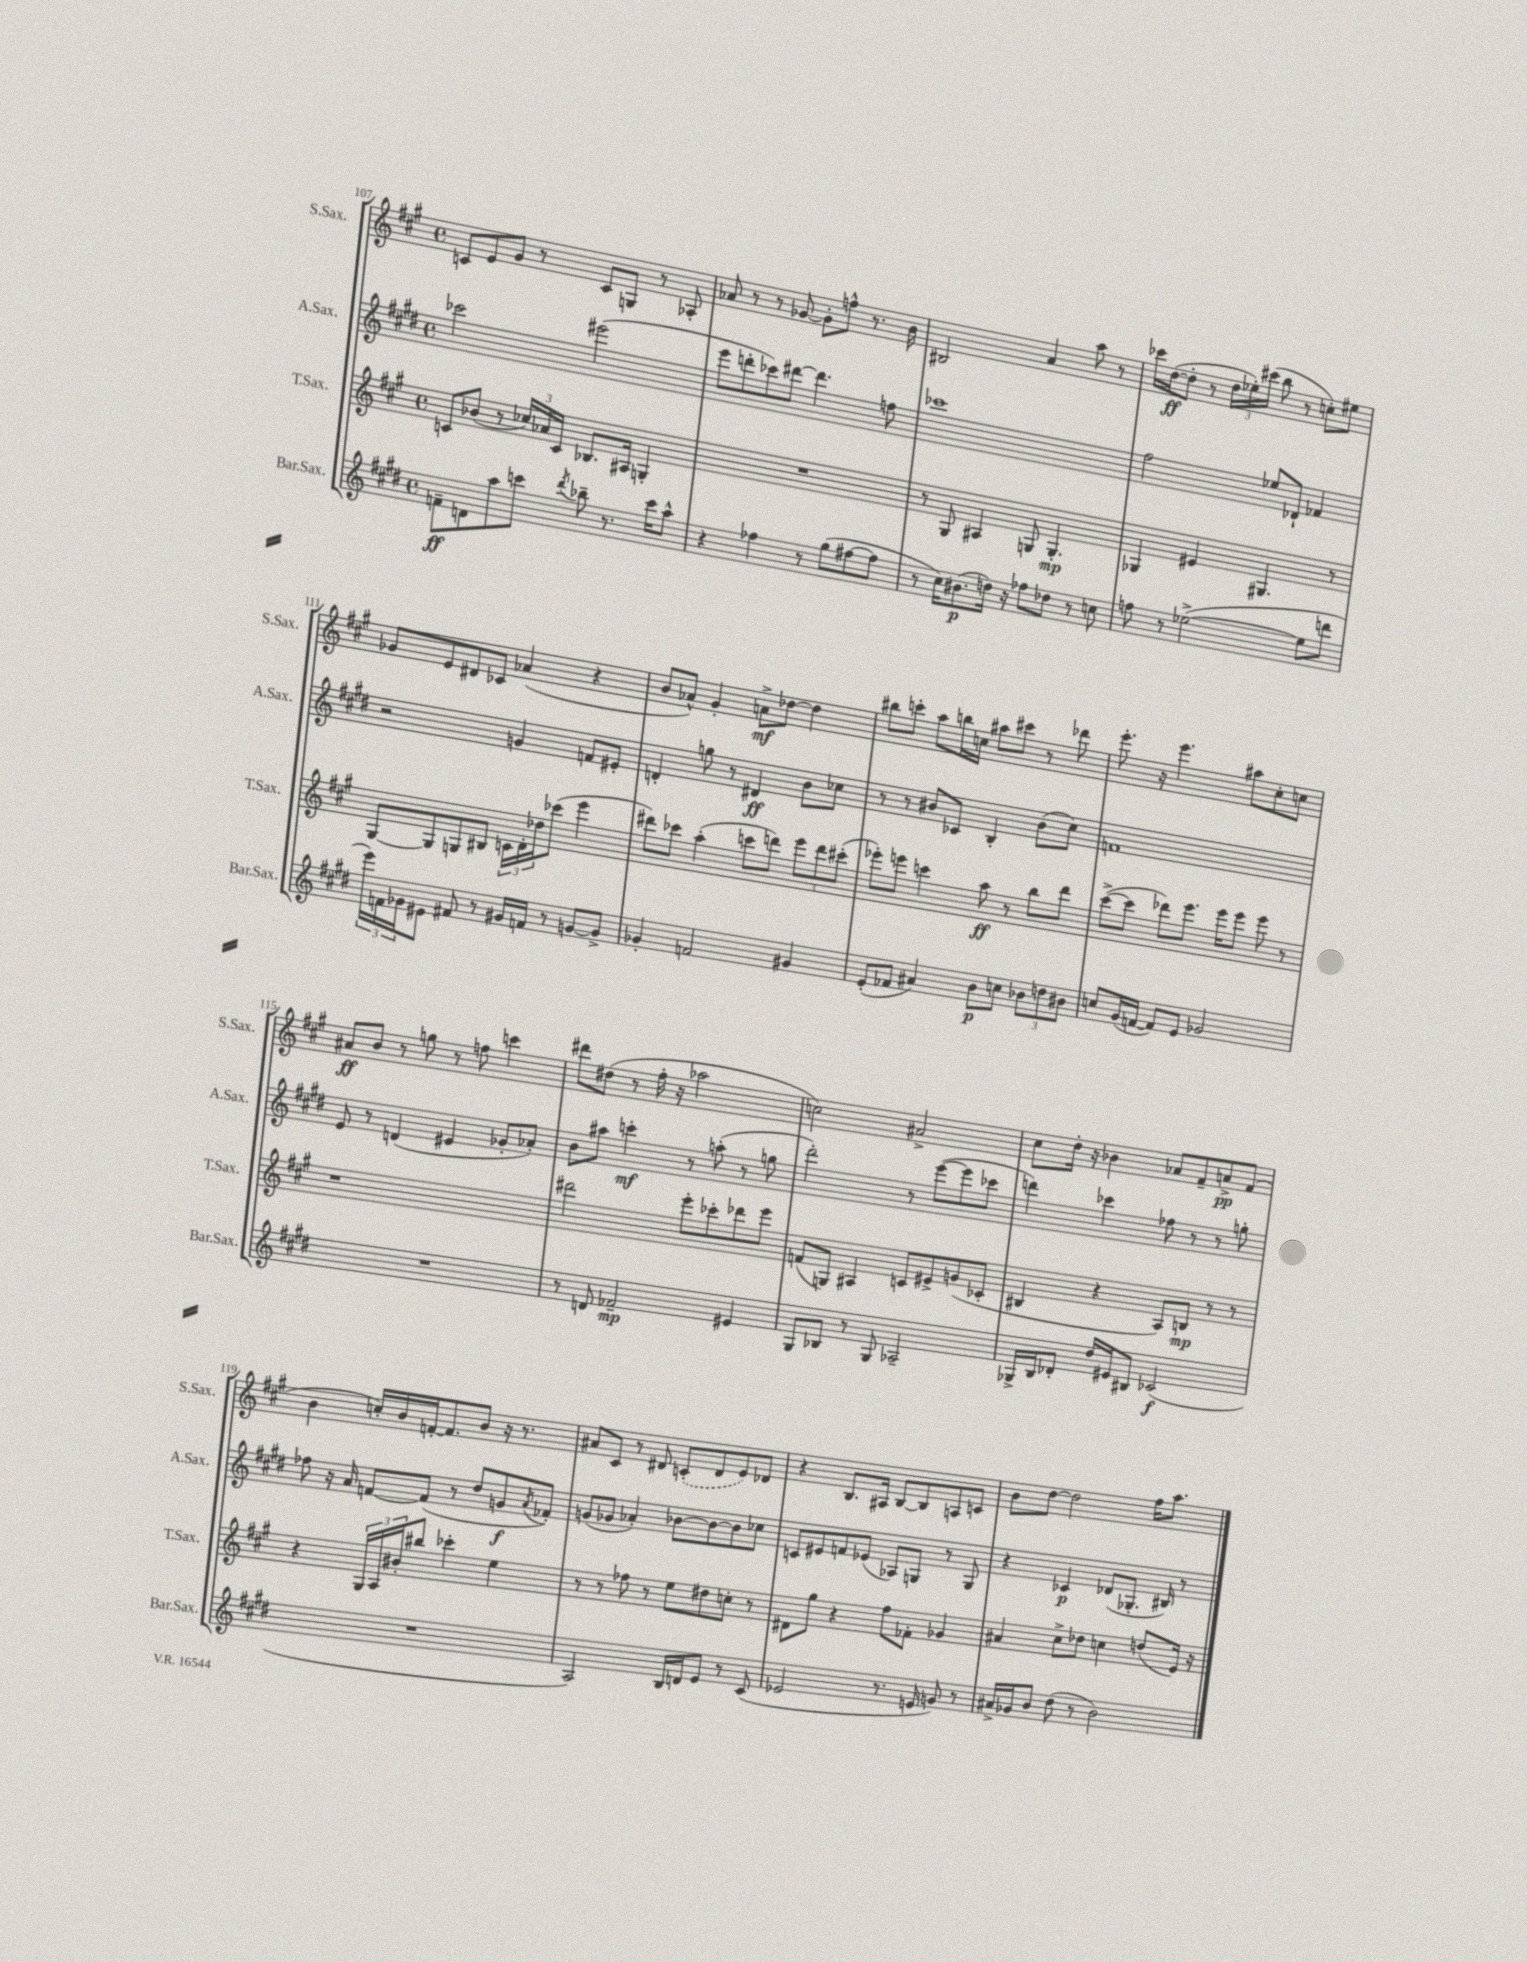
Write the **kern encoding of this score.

**kern	**kern	**kern	**kern
*staff4	*staff3	*staff2	*staff1
*clefG2	*clefG2	*clefG2	*clefG2
*k[f#c#g#d#]	*k[f#c#g#]	*k[f#c#g#d#]	*k[f#c#g#]
*M4/4	*M4/4	*M4/4	*M4/4
*met(c)	*met(c)	*met(c)	*met(c)
8f~\L	8c/L	2ccc-\	8c/L
8d\	(8b-/J	.	8e/
8aa\	8r	.	8g#/J
8ccc\J	24cc-/LL)	.	8r
.	24a-/	.	.
.	24c/JJ	.	.
8qddd#/	.	.	.
8bb-~\	8.B-/L	(2eee#\	8c/L
8.r	.	.	8G/J
.	16A#/Jk	.	.
.	4G'/	.	8r
16ccc\LK	.	.	.
8aa^^\J	.	.	8A-'/
=	=	=	=
4r	1r	8eee\L	8a-/
.	.	8ddd'\	8r
4ff-\	.	8ccc-\)	8r
.	.	[8ddd#\J	[8g-/
8r	.	4.ddd#\]	8g-'\]L
(8gg#\L	.	.	8ff^^\J
[8ff#\	.	.	8.r
8ff#\]J	.	8ff\	.
.	.	.	16b\
=	=	=	=
8r	8r	1ccc-	2B#/
16cc#\LK)	8G#/	.	.
(8.b#\	.	.	.
.	4A#/	.	.
16dd\Jk)	.	.	.
16r	.	.	.
8ff-\L	8G/	.	4a/
8dd-\J	4.G'/	.	.
8r	.	.	8aa\
8cc\	.	.	8r
=	=	=	=
8ff\	4G-/	2ff#\	16ccc-\LL
.	.	.	([16dd\J
8r	.	.	8dd'\]J
([2ee-^\	4e#/	.	8r
.	.	.	24dd\LL
.	.	.	24ee-'\)
.	.	.	(24ccc#\JJ
.	4.G#/	8ee-/L	8bb\
.	.	8d-`/J	8r
8ee-\]L	.	4f-/	8cc'\L)
8ddd\J	8r	.	8ee#\J
=	=	=	=
24eee\LL)	[8G#/L	2r	8g-/L
24f\	.	.	.
24g-\J	.	.	.
8e#\J	8G#/]	.	8e/
8f#/	8G/	.	8d#/
8r	8B#/J	.	8c-/J
16g#/LL	24c\LL	4g/	(4a-/
.	24d'\	.	.
16f/JJ	.	.	.
.	24dd-\J	.	.
8r	(8ccc-\J	.	.
[8g/L	4eee\	8f/L	4r
8g^/]J	.	8e#'/J	.
=	=	=	=
4g-'/	8ddd#\L)	4d'/	8b/L
.	8ccc-\J	.	8a-^^/J)
2f/	(4aa'\	8gg\	4g#'/
.	.	8r	.
.	8ccc\L	4d#/	8a^\L
.	8ddd\J)	.	[8dd-\J
4g#/	12eee\L	8b\L	4dd-\]
.	12ddd\	.	.
.	.	8cc-\J	.
.	(12ccc#'\J	.	.
=	=	=	=
(8e'/L	8eee-'\L)	8r	8bb#\L
8f-/J	8eee\J	8r	8ccc'\J
4a#/)	4ccc\	8b#/L	8aa\L
.	.	8c-/J	16bb\L
.	.	.	16cc\JJ
8b\L	8aa\	4B'/	8aa#\L
8cc\J	8r	.	8ccc#\J
12b-\L	8bb\L	(8b#\L	8r
12dd\	.	.	.
.	8ddd\J	8cc#\J)	8ddd-\
12b#\J	.	.	.
=	=	=	=
8cc/L	([8ccc#^\L	1f	8.eee'\
(16g#/L	8ccc#\]J	.	.
[16f/JJ	.	.	16r
8f/]L)	8ddd-\L)	.	4.eee\
8e/J	8.eee\J	.	.
2g-/	.	.	.
.	16eee\LK	.	.
.	8eee\J	.	8aa#\L
.	8eee\	.	8cc#'\
.	8r	.	8cc\J
=	=	=	=
1r	1r	8e/	8a#/L
.	.	8r	8b/J
.	.	(4d/	8r
.	.	.	8gg\
.	.	4e#/	8r
.	.	.	8ff\
.	.	8g-'/L	4ccc\
.	.	8a-'/J)	.
=	=	=	=
8r	2ddd#\	8b\L	8ddd#\L
8d/	.	8aa#\J	(8dd#\J
2f-~/	.	4ccc'\	8r
.	.	.	16ff#'\
.	.	.	16r
.	8eee'\L	8r	2aa-\
.	8ccc-'\	(8aa'\	.
4e#/	8ddd-\	8r	.
.	8eee\J	8gg\	.
=	=	=	=
8G#/L	(8f/L	2ddd#'\)	2cc\)
8B-/J	8G/J)	.	.
8r	4A#/	.	.
8G#/	.	.	.
2A-~/	8c/L	8r	2a#^/
.	8e#^/	([8eee\L	.
.	(8g/	8eee\]	.
.	8c-'/J	8ccc-\J	.
=	=	=	=
16G-^/LL	4B#/	4ddd\)	8cc#\L
16B/J	.	.	.
8d-'/J	.	.	16dd'\Jk
.	.	.	16r
16dd#/LL	4r	4ccc-\	4b-\
16e#/J	.	.	.
8B#/J	.	.	.
(2c-/	8A/L)	8ff-\	8a-/L
.	8B/J	8r	8f#~/
.	8r	8r	8a^/
.	8r	8gg'\	(8f#/J
=	=	=	=
1r	4r	8ff-\	4b\
.	.	16r	.
.	.	16a/	.
.	24G#/LL	[8f/L	16cc'/LL)
.	24A/	.	.
.	.	.	16b/
.	24b#'/J	.	.
.	8bb#/J	(8f/]J	[16f'/J
.	.	.	8.f/]
.	4ccc-'\	8r	.
.	.	8dd#/L	8b/J
.	4ee\	8g/	16r
.	.	.	8.r
.	.	8qa/	.
.	.	8f-'/J)	.
=	=	=	=
2A/)	8r	(8g/L	8a#/L
.	8r	8g-/J	8c#/J
.	8ff-\	4a-'/)	8r
.	8r	.	8d#/
16B/LL	8ee\L	[8b-\L	(8c'/L
16d/J	.	.	.
8e/J	8dd#\	8b-\_	8d#/
8r	8cc'\J	8b-\]	8e/)
(8c#/	8r	8cc-\J	8d-/J
=	=	=	=
2e-/	8d#\L	8c/L	4r
.	8gg#\J	8e#/	.
.	4r	8f/	8.B/L
.	.	(8e-/J	.
.	.	.	16A#/Jk
8.r	8ff#\L	8A-/L)	[8B/L
.	8f-'\J	8G/J	8B/]
16e/	.	.	.
8g/)	4g-/	8r	8A/
8r	.	8G/	8c/J
=	=	=	=
16a#^/LL	4a#/	4r	8b\L
16g-/J	.	.	.
8b/J	.	.	[8dd\J
(8dd#\	8cc#^\L	4c-/	2dd\]
8r	8dd-\J	.	.
2b\)	4cc\	(8d-/L	.
.	.	8.G-'/J	.
.	(8dd/L	.	16ff#\LK
.	.	16B#/)	8.aa\J
.	16e/Jk)	8r	.
.	16r	.	.
==	==	==	==
*-	*-	*-	*-
